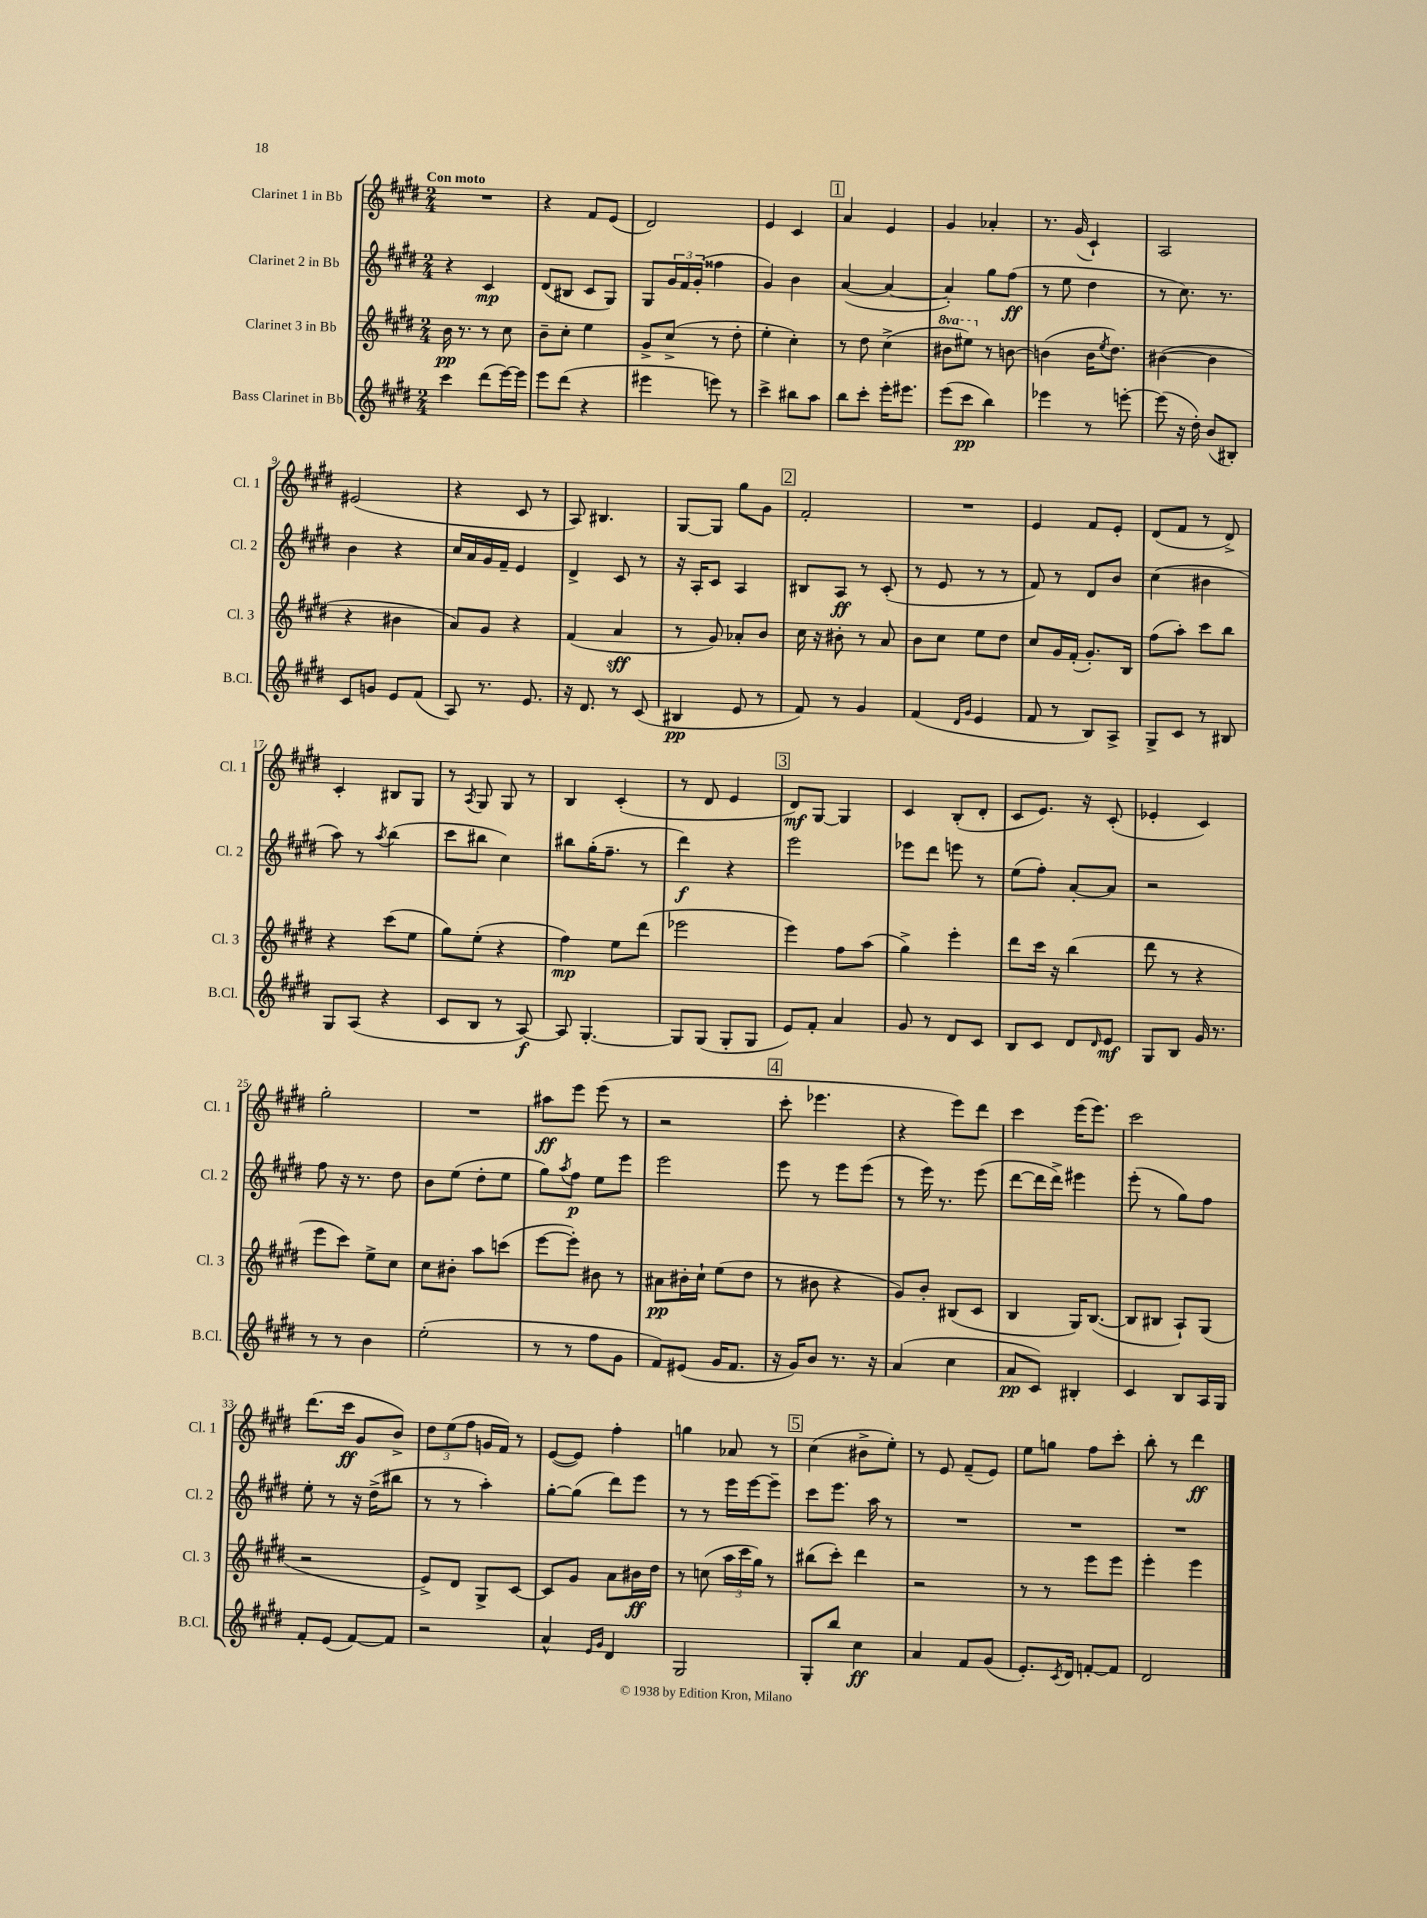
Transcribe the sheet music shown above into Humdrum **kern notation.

**kern	**kern	**kern	**kern
*staff4	*staff3	*staff2	*staff1
*clefG2	*clefG2	*clefG2	*clefG2
*k[f#c#g#d#]	*k[f#c#g#d#]	*k[f#c#g#d#]	*k[f#c#g#d#]
*M2/4	*M2/4	*M2/4	*M2/4
4ccc#\	16b\	4r	2r
.	8.r	.	.
(8ddd#\L	8r	4c#/	.
[16eee\L)	8cc#\	.	.
16eee\]JJ	.	.	.
=	=	=	=
8eee\L	8b~\L	(8d#/L	4r
(8ddd#\J	8cc#'\J	8B#/J	.
4r	4ee\	8c#/L	8f#/L
.	.	8G#/J)	(8e/J
=	=	=	=
4eee#\	8g#^/L	8G#/L	2d#/)
.	(8cc#^/J	24g#/L	.
.	.	24f#/	.
.	.	(24g#'/JJ	.
8eee\)	8r	4ff##\	.
8r	8dd#'\	.	.
=	=	=	=
4ccc#^\	4ee'\	4g#/)	4e/
8bb#\L	4cc#'\)	4b\	4c#/
8aa\J	.	.	.
=	=	=	=
8bb\L	8r	([4a/	4a/
8ccc#'\J	8dd#\	.	.
16eee'\LK	(4cc#^\	4a/_	4e/
8.eee#\J	.	.	.
=	=	=	=
(8eee\L	8bb#\L	4a'/])	4g#/
8ccc#\J	8eee#\J)	.	.
4bb\)	8r	8gg#\L	4a-'/
.	[8b\	(8ff#\J	.
=	=	=	=
4eee-\	(4b\]	8r	8.r
.	.	8ee\	.
.	.	.	(16g#/
8r	16b\LK	4dd#\	4c#`/)
.	8qee/	.	.
.	8.dd#\J)	.	.
[8eee'\	.	.	.
=	=	=	=
(8eee\]	([4b#\	8r	2A/
16r	.	8.cc#\)	.
16dd#'\)	.	.	.
(8b/L	4b#\]	.	.
.	.	8.r	.
8B#'/J)	.	.	.
=	=	=	=
8c#/L	4r	4b\	(2e#/
8g/J	.	.	.
8e/L	4b#\	4r	.
(8f#/J	.	.	.
=	=	=	=
8A/)	8a/L)	16cc#/LL	4r
.	.	16a/	.
8.r	8g#/J	16g#/	.
.	.	16f#~/JJ	.
.	4r	4e/	8c#/
8.e/	.	.	.
.	.	.	8r
=	=	=	=
16r	(4f#/	4d#^/	8A/)
8.d#/	.	.	.
.	.	.	4.B#/
8r	4a/	8c#/	.
(8c#/	.	8r	.
=	=	=	=
4B#/	8r	16r	[8G#/L
.	.	16A'/LK	.
.	8g#/)	8c#/J	8G#/]J
8e/	8a-'/L	4A/	8gg#\L
8r	8b/J	.	8g#\J
=	=	=	=
8f#/)	16cc#\	8B#/L	2f#'/
.	16r	.	.
8r	8b#'\	8A/J	.
4g#/	8r	8r	.
.	8a/	(8c#'/	.
=	=	=	=
(4f#/	8b\L	8r	2r
.	8cc#\J	8e/	.
16qqd#/LL	.	.	.
16qqg#/JJ	.	.	.
4e/	8ee\L	8r	.
.	8dd#\J	8r	.
=	=	=	=
8f#/	8cc#/L	8f#/)	4e/
8r	16g#/L	8r	.
.	(16f#'/JJ	.	.
8B/L)	8.g#'/L)	8d#/L	8f#/L
8A^/J	.	8b/J	8e'/J
.	16B/Jk	.	.
=	=	=	=
8G#^/L	(8ff#\L	(4cc#\	(8d#/L
8c#/J	8aa'\J)	.	8f#/J
8r	8ccc#\L	4b#\	8r
8B#/	8bb\J	.	8d#^/)
=	=	=	=
8G#/L	4r	8aa\)	4c#'/
(8A/J	.	8r	.
.	.	8qaa/	.
4r	(8ccc#\L	(4bb\	8B#/L
.	8ee\J	.	8G#/J
=	=	=	=
8c#/L	8gg#\L)	8ccc#\L	8r
.	.	.	8qA/
8B/J	(8ee'\J	8bb#\J	8G#/
8r	4r	4cc#\)	8G#/
[8A/)	.	.	8r
=	=	=	=
8A/]	4ff#\)	8bb#\L	4B/
[4.G#'/	.	(16gg#'\K	.
.	.	8.ff#~\J	.
.	8ee\L	.	(4c#'/
.	(8ddd#\J	8r	.
=	=	=	=
8G#/]L	2eee-\	4ddd#\)	8r
(8G#/J	.	.	8d#/
8G#'/L	.	4r	4e/
8G#/J	.	.	.
=	=	=	=
8e/L)	4eee\)	2eee\	8d#/L)
8f#'/J	.	.	[8G#/J
4a/	8ff#\L	.	4G#/]
.	(8aa\J	.	.
=	=	=	=
8g#/	4gg#^\)	8eee-\L	4c#/
8r	.	8ddd#\J	.
8d#/L	4eee'\	8eee\	(8B'/L
8c#/J	.	8r	8d#'/J
=	=	=	=
8B/L	8ddd#\L	(8ee\L	8c#/L
8c#/J	16ccc#\Jk	8ff#'\J)	8.e/J)
.	16r	.	.
8d#/L	(4bb\	[8a'/L	.
.	.	.	16r
16qqd#/	.	.	.
8e/J	.	8a/]J	(8c#'/
=	=	=	=
8G#/L	8ddd#\	2r	4e-'/
8B/J	8r	.	.
16g#/	4r	.	4c#/)
8.r	.	.	.
=	=	=	=
8r	8eee\L	8ff#\	2gg#'\
8r	8ccc#\J)	16r	.
.	.	8.r	.
4b\	8ee^\L	.	.
.	8cc#\J	8dd#\	.
=	=	=	=
(2ee'\	8cc#\L	8b\L	2r
.	8b#'\J	(8ee\J	.
.	8aa\L	8dd#'\L	.
.	(8ccc\J	8ee\J	.
=	=	=	=
8r	[8eee\L	8gg#\L)	8aa#\L
.	.	8qaa/	.
8r	8eee'\]J)	8ff#\J	8eee\J
8ff#\L	8b#\	8ee\L	(8eee\
8g#\J	8r	8eee\J	8r
=	=	=	=
8f#/L)	8a#\L	2eee\	2r
(8e#/J	16b#'\L	.	.
.	16cc#`\JJ	.	.
16g#/LK	(8ee\L	.	.
8.f#/J	.	.	.
.	8dd#\J	.	.
=	=	=	=
16r	8r	8eee\	8ccc#'\
16g#/LK)	.	.	.
8b/J	8b#\	8r	4.eee-\
8.r	4r	8eee\L	.
.	.	(8eee\J	.
16r	.	.	.
=	=	=	=
(4a/	8g#/L)	8r	4r
.	8b'/J	16eee\)	.
.	.	8.r	.
4cc#\	(8B#/L	.	8eee\L)
.	8c#/J	(8eee\	8ddd#\J
=	=	=	=
8a/L	4B/	[8ddd#\L	4ccc#\
8c#/J)	.	16ddd#\]L	.
.	.	16ddd#^\JJ)	.
4B#'/	16G#/LK)	4eee#\	(16eee\LK
.	([8.B/J	.	8.eee\J)
=	=	=	=
4c#/	8B/]L	(8eee'\	2ccc#\
.	8B#/J	8r	.
8B/L	8A`/L)	8gg#\L)	.
16A/L	(8G#/J	8ff#\J	.
16G#/JJ	.	.	.
=	=	=	=
8f#'/L	2r	8ee'\	(8.ddd#\L
(8e/J	.	8r	.
.	.	.	16ccc#\Jk
[8f#/L)	.	16r	8g#/L
.	.	(16dd#^\LK	.
8f#/]J	.	8bb#\J	8b^/J)
=	=	=	=
2r	8e^/L)	8r	12dd#\L
.	.	.	(12ee\
.	8d#/J	8r	.
.	.	.	12ff#\J
.	8G#^/L	4aa'\)	16g/LL
.	.	.	16f#/JJ)
.	[8c#/J	.	8r
=	=	=	=
4a^^/	8c#/]L	[8gg#'\L	([8e/L
.	8g#/J	(8gg#\]J	8e/]J)
16qqe/LL	.	.	.
16qqg#/JJ	.	.	.
4d#/	8a\L	8ddd#\L)	4ff#'\
.	16b#\L	8eee\J	.
.	16dd#\JJ	.	.
=	=	=	=
2G#/	8r	8r	4gg\
.	(8cc\	8r	.
.	24aa\LL	16eee\LL	8a-/
.	24ccc#\	.	.
.	.	[16eee\J	.
.	24gg#\JJ)	.	.
.	8r	8eee~\]J	8r
=	=	=	=
8G#'/L	(8bb#\L	8ccc#\L	(4cc#\
8bb/J	8ccc#'\J)	8.eee\J	.
4cc#\	4ddd#\	.	8b#^\L
.	.	16aa\	.
.	.	8r	8ee'\J)
=	=	=	=
4a/	2r	2r	8r
.	.	.	8e/
8f#/L	.	.	(8f#~/L
(8g#/J	.	.	8e/J)
=	=	=	=
8.e'/L)	8r	2r	8ee\L
.	8r	.	8gg\J
8qc#/	.	.	.
16d#/Jk	.	.	.
[8f'/L	8eee\L	.	8ff#\L
8f/]J	8eee\J	.	8ccc#'\J
=	=	=	=
2d#/	4eee'\	2r	8bb'\
.	.	.	8r
.	4eee\	.	4ddd#\
==	==	==	==
*-	*-	*-	*-
